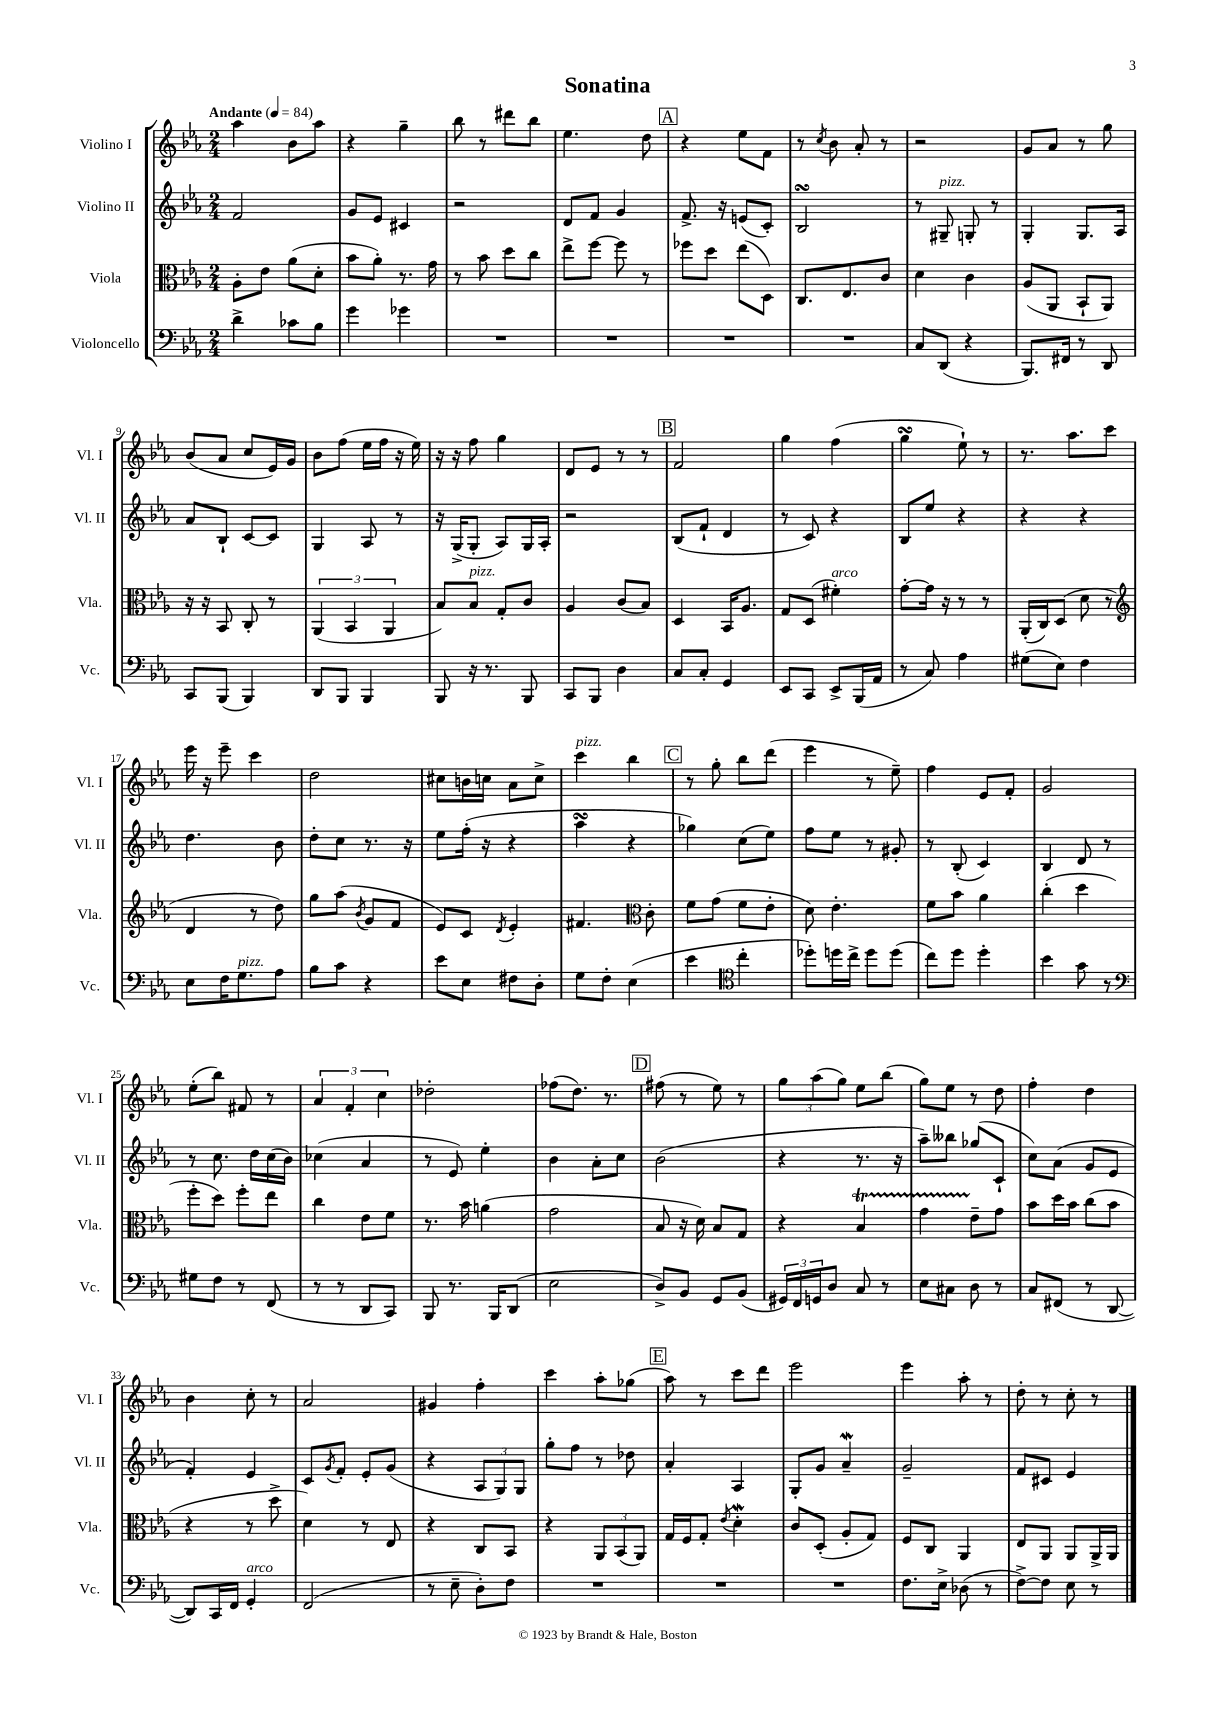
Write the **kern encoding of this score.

**kern	**kern	**kern	**kern
*part4	*part3	*part2	*part1
*staff4	*staff3	*staff2	*staff1
*I"Violoncello	*I"Viola	*I"Violino II	*I"Violino I
*I'Vc.	*I'Vla.	*I'Vl. II	*I'Vl. I
*clefF4	*clefC3	*clefG2	*clefG2
*k[b-e-a-]	*k[b-e-a-]	*k[b-e-a-]	*k[b-e-a-]
*M2/4	*M2/4	*M2/4	*M2/4
*MM84	*MM84	*MM84	*MM84
=1	=1	=1	=1
!	!	!	!LO:TX:a:B:t=Andante
4d^\	8A-'\L	2f/	4aa-\
.	8e-\J	.	.
8c-X\L	(8a-\L	.	8b-\L
8B-\J	8d'\J	.	8aa-\J
=2	=2	=2	=2
4g\	8b-\L	8g/L	4r
.	8a-'\J)	8e-/J	.
4g-X\	8.r	4c#X/	4gg~\
.	16g\	.	.
=3	=3	=3	=3
2r	8r	2r	8bb-\
.	8b-\	.	8r
.	8dd\L	.	8ddd#X\L
.	8cc\J	.	8bb-\J
=4	=4	=4	=4
2r	8ee-^\L	8d/L	4.ee-\
.	[8ff\J	8f/J	.
.	8ff\]	4g/	.
.	8r	.	8dd\
!!LO:REH:place=s1:t=A
=5	=5	=5	=5
2r	8ff-X\L	8.f^/	4r
.	8dd\J	.	.
.	.	16r	.
.	(8ee-\L	(8en/L	8ee-\L
.	8D\J)	8c'/J)	8f\J
=6	=6	=6	=6
2r	8.C/L	2B-sSSS/	8r
.	.	.	8qcc/
.	.	.	8b-\
.	8.E-/	.	.
.	.	.	8a-'/
.	8c/J	.	8r
=7	=7	=7	=7
8C/L	4d\	8r	2r
!	!	!LO:TX:a:i:t=pizz.	!
(8DD/J	.	8G#X~/	.
4r	4c\	8Gn'/	.
.	.	8r	.
=8	=8	=8	=8
8.BBB-/L)	(8A-/L	4G'/	8g/L
.	8AA-/J	.	8a-/J
16FF#X/Jk	.	.	.
8r	8BB-`/L	8.G/L	8r
8DD/	8AA-/J)	.	8gg\
.	.	16A-/Jk	.
!!LO:LB:g=z
=9	=9	=9	=9
8CC/L	16r	8a-/L	(8b-/L
.	16r	.	.
(8BBB-/J	8BB-/	8B-`/J	8a-/J
4BBB-/)	8C'/	[8c/L	8cc/L
.	8r	8c/J]	16e-/L)
.	.	.	16g/JJ
=10	=10	=10	=10
8DD/L	(6AA-/	4G/	8b-\L
8BBB-/J	.	.	(8ff\J
.	6BB-/	.	.
4BBB-/	.	8A-/	16ee-\LL
.	.	.	16ff\JJ
.	6AA-/	.	.
.	.	8r	16r
.	.	.	16ee-\)
=11	=11	=11	=11
8BBB-/	8B-/L)	16r	16r
.	.	(16G^/KL	16r
!	!LO:TX:a:i:t=pizz.	!	!
16r	8B-/J	8G'/J	8ff\
8.r	.	.	.
.	8G'/L	8A-/L)	4gg\
8BBB-/	8c/J	16G/L	.
.	.	16A-'/JJ	.
=12	=12	=12	=12
8CC/L	4A-/	2r	8d/L
8BBB-/J	.	.	8e-/J
4D\	(8c/L	.	8r
.	8B-/J)	.	8r
!!LO:REH:place=s1:t=B
=13	=13	=13	=13
8C/L	4D/	(8B-/L	2f/
8C'/J	.	8f`/J	.
4GG/	16BB-/KL	4d/	.
.	8.A-/J	.	.
=14	=14	=14	=14
8EE-/L	8G/L	8r	4gg\
8CC/J	(8D/J	8c/)	.
!	!LO:TX:a:i:t=arco	!	!
8EE-^/L	4f#X'\)	4r	(4ff\
(16BBB-/L	.	.	.
16AA-/JJ	.	.	.
=15	=15	=15	=15
8r	[8g'\L	8B-/L	4ggsSsS\
8C/)	16g\Jk]	8ee-/J	.
.	16r	.	.
4A-\	8r	4r	8ee-`\)
.	8r	.	8r
=16	=16	=16	=16
(8G#X\L	(16AA-'/LL	4r	8.r
.	16C/J)	.	.
8E-\J)	(8D/J	.	.
.	.	.	8.aa-\L
4F\	8d\	4r	.
.	8r	.	8ccc\J
!!LO:LB:g=z
=17	=17	=17	=17
*	*clefG2	*	*
8E-\L	4d/	4.dd\	16eee-\
.	.	.	16r
16F\K	.	.	8eee-~\
!LO:TX:a:i:t=pizz.	!	!	!
8.G\	.	.	.
.	8r	.	4ccc\
8A-\J	8dd\)	8b-\	.
=18	=18	=18	=18
8B-\L	8gg\L	8dd'\L	2dd\
8c\J	(8aa-\J	8cc\J	.
.	8qb-/	.	.
4r	8g/L	8.r	.
.	8f/J	.	.
.	.	16r	.
=19	=19	=19	=19
8e-\L	8e-/L)	8ee-\L	8cc#X\L
8E-\J	8c/J	(16ff'\Jk	16bn\L
.	.	16r	16ccn\JJ
.	8qd/	.	.
8F#X\L	4e-'/	4r	8a-\L
8D'\J	.	.	8cc^\J
=20	=20	=20	=20
!	!	!	!LO:TX:a:i:t=pizz.
8G\L	4.f#X/	4aa-sSSs\	4ccc\
8F'\J	.	.	.
(4E-\	.	4r	4bb-\
*	*clefC3	*	*
.	8c'\	.	.
!!LO:REH:place=s1:t=C
=21	=21	=21	=21
4e-\	8f\L	4gg-X\)	8r
.	(8g\J	.	8gg'\
*clefC4	*	*	*
4cc'\	8f\L	(8cc\L	8bb-\L
.	8e-'\J	8ee-\J)	(8ddd\J
=22	=22	=22	=22
8dd-X'\L)	8d\)	8ff\L	4eee-\
16ddn\L	4.e-'\	8ee-\J	.
16cc^\JJ	.	.	.
8dd\L	.	8r	8r
(8dd\J	.	8g#X'/	8ee-~\)
=23	=23	=23	=23
8cc\L)	8f\L	8r	4ff\
8dd\J	8b-\J	(8B-'/	.
4dd'\	4a-\	4c/)	8e-/L
.	.	.	8f'/J
=24	=24	=24	=24
4b-\	(4cc'\	4B-/	2g/
8g\	4dd\	8d/	.
8r	.	8r	.
!!LO:LB:g=z
=25	=25	=25	=25
*clefF4	*	*	*
8G#X\L	8ff'\L	8r	(8ee-'\L
8F\J	8dd\J)	8.cc\	8bb-\J)
8r	8ff'\L	.	8f#X/
.	.	16dd\LL	.
(8FF/	8ee-\J	(16cc\	8r
.	.	16b-\JJ)	.
=26	=26	=26	=26
8r	4cc\	(4cc-X\	6a-/
8r	.	.	.
.	.	.	6f'/
8DD/L	8e-\L	4a-/	.
.	.	.	6cc\
8CC/J)	8f\J	.	.
=27	=27	=27	=27
8BBB-/	8.r	8r	2dd-X'\
8.r	.	8e-/)	.
.	16b-\	.	.
.	(4an\	4ee-'\	.
16BBB-/KL	.	.	.
(8DD/J	.	.	.
=28	=28	=28	=28
2E-\	2g\	4b-\	(8ff-X\L
.	.	.	8.dd\J)
.	.	8a-'\L	.
.	.	.	8.r
.	.	8cc\J	.
!!LO:REH:place=s1:t=D
=29	=29	=29	=29
8D^/L)	8B-/	(2b-\	(8ff#X\
8BB-/J	16r	.	8r
.	16d\)	.	.
8GG/L	8B-/L	.	8ee-\)
(8BB-/J	8G/J	.	8r
=30	=30	=30	=30
24GG#X/LL)	4r	4r	12gg\L
24FF/	.	.	.
24GGn/J	.	.	(12aa-\
8D/J	.	.	.
.	.	.	12gg\J)
8C/	4B-T/	8.r	8ee-\L
8r	.	.	(8bb-\J
.	.	16r	.
=31	=31	=31	=31
8E-\L	4gTTT\	8aa-~\L)	8gg\L)
8C#X\J	.	8bb--X\J	8ee-\J
8D\	8e-~\L	(8gg-X/L	8r
8r	8g\J	8c`/J	8dd\
=32	=32	=32	=32
8C/L	8b-\L	8cc\L)	4ff'\
(8FF#X/J	16dd\L	(8a-\J	.
.	16b-\JJ	.	.
8r	(8cc\L	8g/L	4dd\
[8DD/	8b-\J	8e-/J	.
!!LO:LB:g=z
=33	=33	=33	=33
8DD/L])	4r	4f'/)	4b-\
16CC/L	.	.	.
16FF/JJ	.	.	.
!LO:TX:a:i:t=arco	!	!	!
4GG'/	8r	4e-/	8cc'\
.	8dd^\	.	8r
=34	=34	=34	=34
(2FF/	4d\)	8c/L	2a-/
.	.	8qg/	.
.	.	8f'/J	.
.	8r	8e-'/L	.
.	8E-/	(8g/J	.
=35	=35	=35	=35
8r	4r	4r	4g#X/
8E-~\	.	.	.
8D'\L)	8C/L	12A-/L	4ff'\
.	.	12G/)	.
8F\J	8BB-/J	.	.
.	.	12G/J	.
=36	=36	=36	=36
2r	4r	8gg'\L	4ccc\
.	.	8ff\J	.
.	12AA-/L	8r	8aa-'\L
.	(12BB-/	.	.
.	.	8dd-X\	(8gg-X\J
.	12AA-/J)	.	.
!!LO:REH:place=s1:t=E
=37	=37	=37	=37
2r	16G/LL	4a-'/	8aa-\)
.	16F/J	.	.
.	8G'/J	.	8r
.	8qe-/	.	.
.	4dW'\	4A-/	8ccc\L
.	.	.	8ddd\J
=38	=38	=38	=38
2r	8c/L	8G'/L	2eee-\
.	(8D'/J	8g/J	.
.	8A-'/L	4a-w~/	.
.	8G/J)	.	.
=39	=39	=39	=39
8.F\L	8F/L	2g~/	4eee-\
.	8C/J	.	.
16E-^\Jk	.	.	.
(8D-X\	4AA-/	.	8aa-'\
8r	.	.	8r
=40	=40	=40	=40
[8F^\L)	8E-/L	8f/L	8dd'\
8F\J]	8AA-/J	8c#X/J	8r
8E-\	8AA-/L	4e-/	8cc'\
8r	16AA-^/L	.	8r
.	16AA-/JJ	.	.
==	==	==	==
*-	*-	*-	*-
